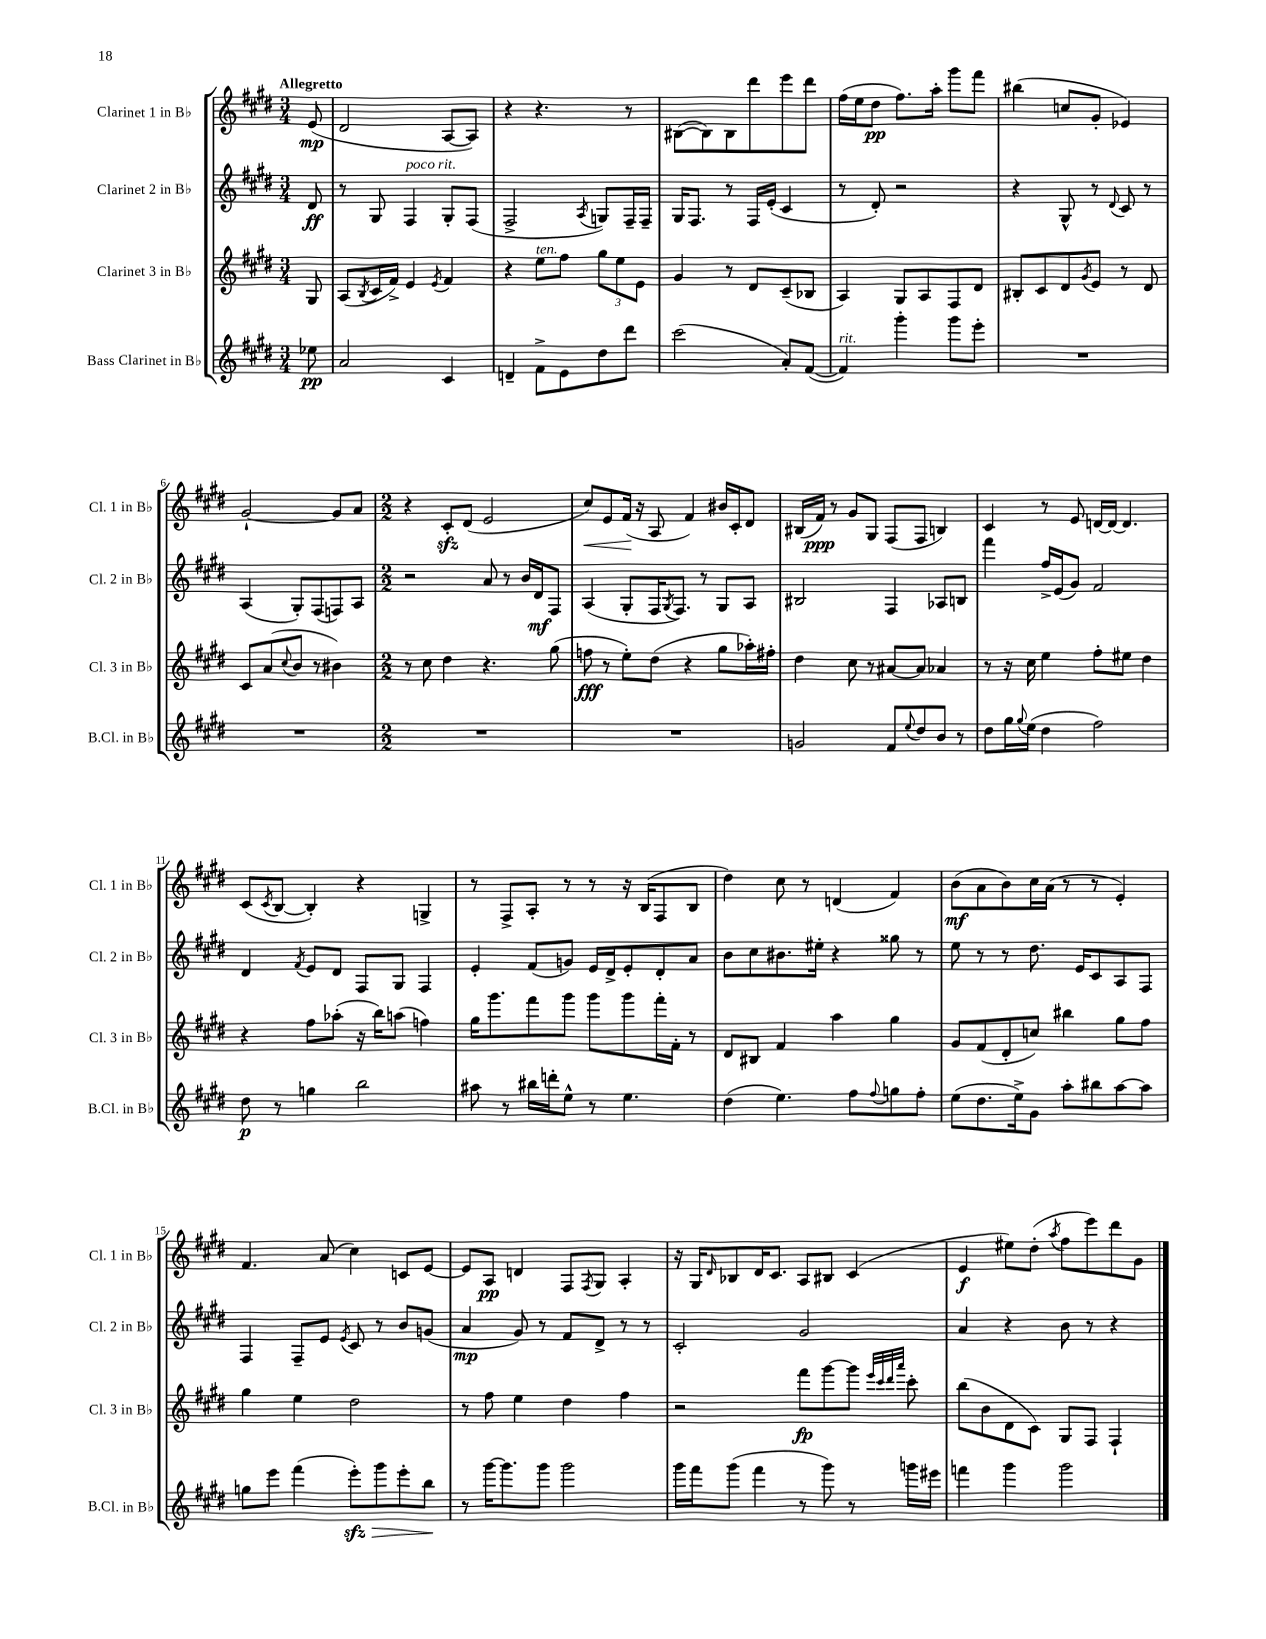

**kern	**dynam	**kern	**dynam	**kern	**dynam	**kern	**dynam
*part4	*part4	*part3	*part3	*part2	*part2	*part1	*part1
*staff4	*staff4	*staff3	*staff3	*staff2	*staff2	*staff1	*staff1
*I"Bass Clarinet in B♭	*	*I"Clarinet 3 in B♭	*	*I"Clarinet 2 in B♭	*	*I"Clarinet 1 in B♭	*
*I'B.Cl. in B♭	*	*I'Cl. 3 in B♭	*	*I'Cl. 2 in B♭	*	*I'Cl. 1 in B♭	*
*clefG2	*	*clefG2	*	*clefG2	*	*clefG2	*
*k[f#c#g#d#]	*	*k[f#c#g#d#]	*	*k[f#c#g#d#]	*	*k[f#c#g#d#]	*
*M3/4	*	*M3/4	*	*M3/4	*	*M3/4	*
=	=	=	=	=	=	=	=
!	!	!	!	!	!	!LO:TX:a:B:t=Allegretto	!
8ee-X\	pp	8G#/	.	8d#/	ff	(8e/	mp
=1	=1	=1	=1	=1	=1	=1	=1
2a/	.	(8A/L	.	8r	.	2d#/	.
.	.	8qB/	.	.	.	.	.
.	.	16c#/L	.	8G#/	.	.	.
.	.	16f#^/JJ)	.	.	.	.	.
!	!	!	!	!LO:TX:a:i:t=poco rit.	!	!	!
.	.	4e/	.	4F#/	.	.	.
.	.	8qe/	.	.	.	.	.
4c#/	.	4f#/	.	8G#'/L	.	[8A/L	.
.	.	.	.	(8F#/J	.	8A/J])	.
=2	=2	=2	=2	=2	=2	=2	=2
4dn~/	.	4r	.	2F#^/	.	4r	.
!	!	!LO:TX:a:i:t=ten.	!	!	!	!	!
8f#^\L	.	8ee\L	.	.	.	4.r	.
8e\	.	8ff#\J	.	.	.	.	.
.	.	.	.	8qA/	.	.	.
8dd#\	.	12gg#\L	.	8Gn/L)	.	.	.
.	.	12ee\	.	.	.	.	.
8ddd#\J	.	.	.	16F#~/L	.	8r	.
.	.	12e\J	.	.	.	.	.
.	.	.	.	16F#~/JJ	.	.	.
=3	=3	=3	=3	=3	=3	=3	=3
(2ccc#\	.	4g#/	.	16G#/KL	.	([8B#X\L	.
.	.	.	.	8.F#/J	.	.	.
.	.	.	.	.	.	8B#\])	.
.	.	8r	.	8r	.	8B#\	.
.	.	8d#/L	.	16F#/LL	.	8ddd#\	.
.	.	.	.	(16e'/JJ	.	.	.
8a'/L)	.	(8c#~/	.	4c#/	.	8eee\	.
([8f#/J	.	8B-X/J	.	.	.	8ddd#\J	.
=4	=4	=4	=4	=4	=4	=4	=4
!LO:TX:a:i:t=rit.	!	!	!	!	!	!	!
4f#/])	.	4A/)	.	8r	.	(16ff#\LL	.
.	.	.	.	.	.	16ee\J	.
.	.	.	.	8d#'/)	.	8dd#\J	pp
4ggg#'\	.	8G#/L	.	2r	.	8.ff#\L)	.
.	.	8A/	.	.	.	.	.
.	.	.	.	.	.	16aa'\Jk	.
8ggg#\L	.	8F#/	.	.	.	8ggg#\L	.
8eee'\J	.	8d#/J	.	.	.	8fff#\J	.
=5	=5	=5	=5	=5	=5	=5	=5
2.r	.	8B#X'/L	.	4r	.	(4bb#X\	.
.	.	8c#/	.	.	.	.	.
.	.	8d#/	.	8G#^^/	.	8ccn/L	.
.	.	8qg#/	.	.	.	.	.
.	.	8e/J	.	8r	.	8g#'/J	.
.	.	.	.	8qqd#/	.	.	.
.	.	8r	.	8c#/	.	4e-X/)	.
.	.	8d#/	.	8r	.	.	.
!!LO:LB:g=z
=6	=6	=6	=6	=6	=6	=6	=6
2.r	.	8c#/L	.	(4A/	.	[2g#`/	.
.	.	(8a/	.	.	.	.	.
.	.	8qqcc#/	.	.	.	.	.
.	.	8b/J	.	8G#'/L)	.	.	.
.	.	8r	.	(8F#/	.	.	.
.	.	4b#X\)	.	8Fn/)	.	8g#/L]	.
.	.	.	.	8A/J	.	8a/J	.
=7	=7	=7	=7	=7	=7	=7	=7
*M2/2	*	*M2/2	*	*M2/2	*	*M2/2	*
1r	.	8r	.	2r	.	4r	.
.	.	8cc#\	.	.	.	.	.
.	.	4dd#\	.	.	.	8c#zz'/L	.
.	.	.	.	.	.	(8d#/J	.
.	.	4.r	.	8a/	.	2e/	.
.	.	.	.	8r	.	.	.
.	.	.	.	16b/LL	.	.	.
.	.	.	.	16d#/J	mf	.	.
.	.	(8gg#\	.	8F#/J	.	.	.
=8	=8	=8	=8	=8	=8	=8	=8
!	!	!	!	!	!	!	!LO:HP:b
1r	.	8ffn\	fff	(4A/	.	8cc#/L)	<
.	.	8r	.	.	.	8e/	.
.	.	8ee'\L)	.	8G#'/L	.	(16f#/Jk	.
.	.	.	.	.	.	16r	[
.	.	(8dd#\J	.	16F#/K	.	8A/	.
.	.	.	.	8qG#/	.	.	.
.	.	.	.	8.F#/J)	.	.	.
.	.	4r	.	.	.	4f#/)	.
.	.	.	.	8r	.	.	.
.	.	8gg#\L	.	8G#/L	.	16b#X/LL	.
.	.	.	.	.	.	16c#'/J	.
.	.	16aa-X'\L)	.	8A/J	.	8d#/J	.
.	.	16ff#X'\JJ	.	.	.	.	.
=9	=9	=9	=9	=9	=9	=9	=9
2gn/	.	4dd#\	.	2B#X/	.	(16B#X/LL	.
.	.	.	.	.	.	16f#/JJ)	ppp
.	.	.	.	.	.	8r	.
.	.	8cc#\	.	.	.	8g#/L	.
.	.	8r	.	.	.	8G#/J	.
8f#/L	.	[8a#X/L	.	4F#/	.	(8F#/L	.
8qqee/	.	.	.	.	.	.	.
8dd#/	.	8a#/J]	.	.	.	8F#/J	.
8b/J	.	4a-X/	.	8A-X/L	.	4Bn/)	.
8r	.	.	.	8Bn/J	.	.	.
=10	=10	=10	=10	=10	=10	=10	=10
8dd#\L	.	8r	.	4fff#\	.	4c#/	.
16gg#\L	.	16r	.	.	.	.	.
8qqgg#/	.	.	.	.	.	.	.
(16ee\JJ	.	16cc#\	.	.	.	.	.
4dd#\	.	4ee\	.	16ff#^/LL	.	8r	.
.	.	.	.	(16e/J	.	.	.
.	.	.	.	8g#/J)	.	8e/	.
2ff#\)	.	8ff#'\L	.	2f#/	.	[16dn/LL	.
.	.	.	.	.	.	16d/JJ_	.
.	.	8ee#X\J	.	.	.	4.d/]	.
.	.	4dd#\	.	.	.	.	.
!!LO:LB:g=z
=11	=11	=11	=11	=11	=11	=11	=11
8dd#\	p	4r	.	4d#/	.	(8c#/L	.
.	.	.	.	.	.	8qc#/	.
8r	.	.	.	.	.	[8B/J	.
.	.	.	.	8qf#/	.	.	.
4ggn\	.	8ff#\L	.	8e/L	.	4B'/])	.
.	.	(8aa-X'\J	.	8d#/J	.	.	.
2bb\	.	16r	.	8F#/L	.	4r	.
.	.	16bb\KL)	.	.	.	.	.
.	.	(8aan\J	.	8G#/J	.	.	.
.	.	4ffn\)	.	4F#/	.	4Gn^/	.
=12	=12	=12	=12	=12	=12	=12	=12
8aa#X\	.	16gg#\KL	.	4e'/	.	8r	.
.	.	8.ggg#\	.	.	.	.	.
8r	.	.	.	.	.	8F#^/L	.
16bb#X\LL	.	8fff#\	.	(8f#/L	.	8A'/J	.
16dddn'\J	.	.	.	.	.	.	.
8ee^^\J	.	8ggg#\J	.	8gn/J)	.	8r	.
8r	.	8ggg#\L	.	16e/LL	.	8r	.
.	.	.	.	16d#^/J	.	.	.
4.ee\	.	8ggg#\	.	8e'/	.	16r	.
.	.	.	.	.	.	(16B/KL	.
.	.	16fff#'\L	.	8d#'/	.	8F#/	.
.	.	16f#'\JJ	.	.	.	.	.
.	.	8r	.	8a/J	.	8B/J	.
=13	=13	=13	=13	=13	=13	=13	=13
(4dd#\	.	8d#/L	.	8b\L	.	4dd#\)	.
.	.	8B#X/J	.	8cc#\	.	.	.
4.ee\)	.	4f#/	.	8.b#X\	.	8cc#\	.
.	.	.	.	.	.	8r	.
.	.	.	.	16ee#X'\Jk	.	.	.
.	.	4aa\	.	4r	.	(4dn/	.
8ff#\L	.	.	.	.	.	.	.
8qqff#/	.	.	.	.	.	.	.
8ggn\	.	4gg#\	.	8gg##X\	.	4f#/)	.
8ff#'\J	.	.	.	8r	.	.	.
=14	=14	=14	=14	=14	=14	=14	=14
(8ee\L	.	8g#/L	.	8ee\	.	(8b\L	mf
8.dd#\	.	(8f#/	.	8r	.	8a\	.
.	.	8d#'/	.	8r	.	8b\)	.
16ee^\k)	.	.	.	.	.	.	.
8g#\J	.	8ccn/J)	.	8.dd#\	.	16cc#\L	.
.	.	.	.	.	.	(16a\JJ	.
8aa'\L	.	4bb#X\	.	.	.	8r	.
.	.	.	.	16e/KL	.	.	.
8bb#X\	.	.	.	8c#/	.	8r	.
[8aa\	.	8gg#\L	.	8A/	.	4e'/)	.
8aa\J]	.	8ff#\J	.	8F#/J	.	.	.
!!LO:LB:g=z
=15	=15	=15	=15	=15	=15	=15	=15
8ggn\L	.	4gg#\	.	4F#/	.	4.f#/	.
8eee\J	.	.	.	.	.	.	.
(4fff#\	.	4ee\	.	8F#~/L	.	.	.
.	.	.	.	8e/J	.	(8a/	.
.	.	.	.	8qe/	.	.	.
!	!LO:HP:b	!	!	!	!	!	!
8eeezz'\L)	>	2dd#\	.	8c#/	.	4cc#\)	.
8ggg#\	.	.	.	8r	.	.	.
8eee'\	.	.	.	8b/L	.	8cn/L	.
8bb\J	.	.	.	(8gn/J	.	[8e/J	.
.	]	.	.	.	.	.	.
=16	=16	=16	=16	=16	=16	=16	=16
8r	.	8r	.	4a/	mp	8e/L]	.
[16ggg#\KL	.	8ff#\	.	.	.	8A/J	pp
8.ggg#\]	.	.	.	.	.	.	.
.	.	4ee\	.	8g#/)	.	4dn/	.
8ggg#\J	.	.	.	8r	.	.	.
2ggg#\	.	4dd#\	.	8f#/L	.	8F#/L	.
.	.	.	.	.	.	8qF#/	.
.	.	.	.	8d#^/J	.	8G#/J	.
.	.	4ff#\	.	8r	.	4A'/	.
.	.	.	.	8r	.	.	.
=17	=17	=17	=17	=17	=17	=17	=17
16ggg#\LL	.	2r	.	2c#'/	.	16r	.
16fff#\J	.	.	.	.	.	16G#/KL	.
.	.	.	.	.	.	16qqd#/	.
(8ggg#\J	.	.	.	.	.	8B-X/	.
4fff#\	.	.	.	.	.	16d#/K	.
.	.	.	.	.	.	8.c#/J	.
8r	.	8fff#\L	fp	2g#/	.	8A/L	.
8ggg#\)	.	[8ggg#\	.	.	.	8B#X/J	.
8r	.	8ggg#\J]	.	.	.	(4c#/	.
.	.	32qqeee/LLL	.	.	.	.	.
.	.	32qqccc#/	.	.	.	.	.
.	.	32qqddd#/	.	.	.	.	.
.	.	32qqaaa/JJJ	.	.	.	.	.
16gggn\LL	.	8ccc#'\	.	.	.	.	.
16eee#X\JJ	.	.	.	.	.	.	.
=18	=18	=18	=18	=18	=18	=18	=18
4fffn\	.	(8bb\L	.	4a/	.	4e/	f
.	.	8b\	.	.	.	.	.
4ggg#\	.	8d#\	.	4r	.	8ee#X\L)	.
.	.	8c#\J)	.	.	.	(8dd#'\J	.
.	.	.	.	.	.	8qaa/	.
2ggg#\	.	8G#/L	.	8b\	.	8ff#\L	.
.	.	8F#/J	.	8r	.	8eee\)	.
.	.	4F#`/	.	4r	.	8ddd#\	.
.	.	.	.	.	.	8g#\J	.
==	==	==	==	==	==	==	==
*-	*-	*-	*-	*-	*-	*-	*-
